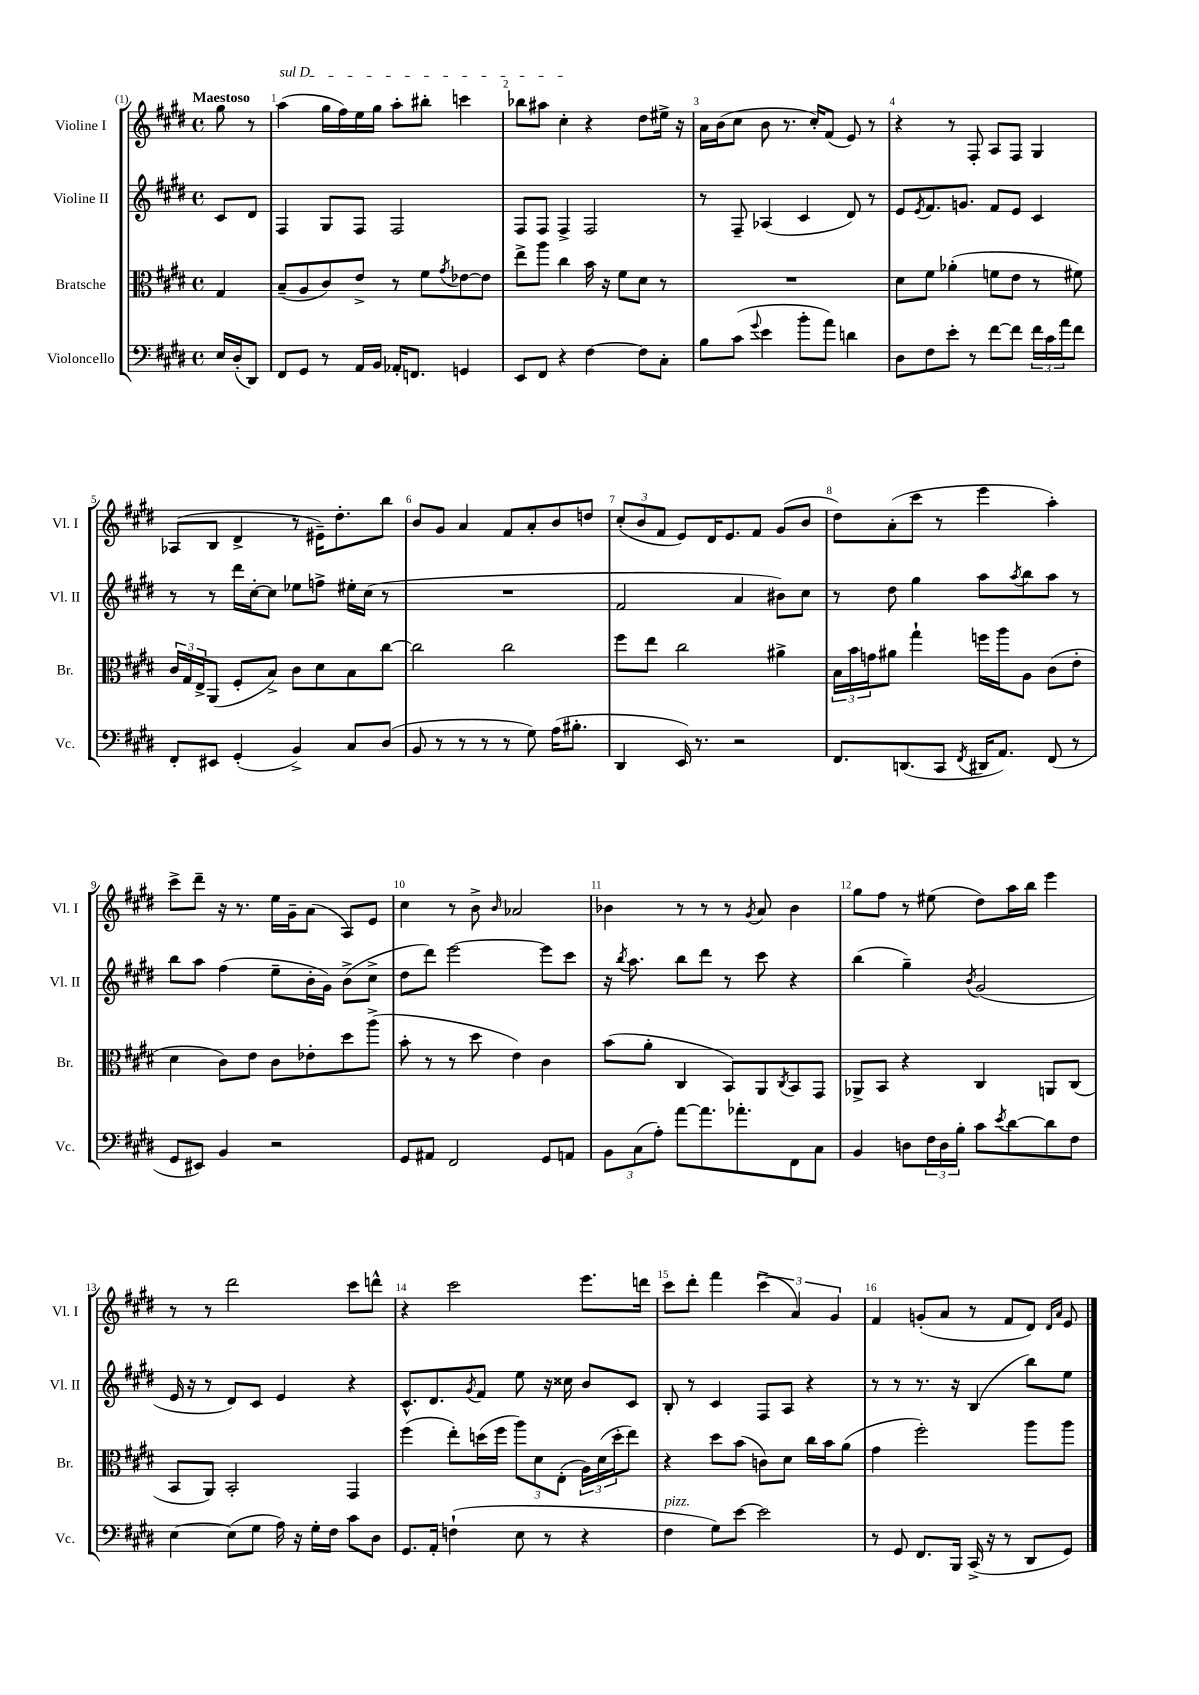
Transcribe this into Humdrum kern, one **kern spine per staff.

**kern	**kern	**kern	**kern
*staff4	*staff3	*staff2	*staff1
*clefF4	*clefC3	*clefG2	*clefG2
*k[f#c#g#d#]	*k[f#c#g#d#]	*k[f#c#g#d#]	*k[f#c#g#d#]
*M4/4	*M4/4	*M4/4	*M4/4
*met(c)	*met(c)	*met(c)	*met(c)
16E	4G#	8c#	8gg#
(16D#'	.	.	.
8DD#)	.	8d#	8r
=	=	=	=
8FF#	(8B~	4F#	(4aa
8GG#	8A	.	.
8r	8c#)	8G#	16gg#
.	.	.	16ff#)
16AA	8e^	8F#	16ee
16BB	.	.	16gg#
16AA-'	8r	2F#	8aa'
8.FF	.	.	.
.	8f#	.	8bb#'
.	8qg#	.	.
4GG	[8e-	.	4ccc
.	8e-]	.	.
=	=	=	=
8EE	8ee^	8F#	8bb-
8FF#	8aa	8F#	8aa#
4r	4cc#	4F#^	4cc#'
[4F#	16b	2F#	4r
.	16r	.	.
.	8f#	.	.
8F#]	8d#	.	8dd#
8C#'	8r	.	16ee#^
.	.	.	16r
=	=	=	=
8B	1r	8r	16a
.	.	.	(16b
(8c#	.	8F#~	8cc#
8qqg#	.	.	.
4e	.	(4A-	8b
.	.	.	8.r
8b'	.	4c#	.
.	.	.	16cc#')
8a)	.	.	(8f#
4d	.	8d#)	8e)
.	.	8r	8r
=	=	=	=
8D#	8d#	8e	4r
.	.	8qe	.
8F#	8f#	8.f#	.
8e'	(4a-'	.	8r
.	.	8.g	.
8r	.	.	8F#'
[8f#	8f	8f#	8A
8f#]	8e	8e	8F#
24f#	8r	4c#	4G#
24c#	.	.	.
24a	.	.	.
8f#	8f#)	.	.
=	=	=	=
8FF#'	24c#	8r	(8A-
.	24G#	.	.
.	24E^	.	.
8EE#	(8AA	8r	8B
(4GG#'	8F#'	16ddd#	4d#^
.	.	[16cc#'	.
.	8B^)	8cc#]	.
4BB^)	8c#	8ee-	8r
.	8d#	8ff^	16e#~)
.	.	.	8.dd#'
8C#	8B	16ee#'	.
.	.	(16cc#	.
(8D#	[8cc#	8r	8bb
=	=	=	=
8BB	2cc#]	1r	8b
8r	.	.	8g#
8r	.	.	4a
8r	.	.	.
8r	2cc#	.	8f#
8G#)	.	.	8a'
(16A	.	.	8b
8.B#'	.	.	.
.	.	.	8dd
=	=	=	=
4DD#	8ff#	2f#	(12cc#'
.	.	.	12b
.	8ee	.	.
.	.	.	12f#
16EE)	2cc#	.	8e)
8.r	.	.	.
.	.	.	16d#
.	.	.	8.e
2r	.	4a	.
.	.	.	8f#
.	4a#^	8b#)	(8g#
.	.	8cc#	8b
=	=	=	=
8.FF#	24B	8r	8dd#)
.	24b	.	.
.	24g	.	.
.	8a#	8dd#	(8a'
(8.DD	.	.	.
.	4gg#`	4gg#	8ccc#
8CC#	.	.	8r
8qFF#	.	.	.
16DD#	16ff	8aa	4eee
8.AA)	16aa	.	.
.	.	8qaa	.
.	8A	8bb	.
(8FF#	(8c#	8aa	4aa')
8r	8e'	8r	.
=	=	=	=
8GG#	4d#	8bb	8ccc#^
8EE#)	.	8aa	8ddd#~
4BB	8c#)	(4ff#	16r
.	.	.	8.r
.	8e	.	.
2r	8c#	8ee~	16ee
.	.	.	16g#~
.	8e-'	16b'	(8a
.	.	16g#)	.
.	8dd#	(8b^	8A)
.	(8aa^	8cc#^	8e
=	=	=	=
8GG#	8b'	8dd#	4cc#
8AA#	8r	8ddd#)	.
2FF#	8r	[2eee	8r
.	8dd#	.	8b^
.	.	.	16qqb
.	4e)	.	2a-
8GG#	4c#	8eee]	.
8AA	.	8ccc#	.
=	=	=	=
12BB	(8b	16r	4b-
.	.	8qbb	.
.	.	8.aa	.
(12C#	.	.	.
.	8a'	.	.
12A')	.	.	.
[8a	4C#	8bb	8r
8.a]	.	8ddd#	8r
.	8BB)	8r	8r
8.a-'	.	.	.
.	.	.	8qg#
.	8AA	8ccc#	8a
.	8qC#	.	.
8FF#	8BB	4r	4b-
8C#	8GG#	.	.
=	=	=	=
4BB	8AA-^	(4bb	8gg#
.	8BB	.	8ff#
8D	4r	4gg#~)	8r
24F#	.	.	(8ee#
24D	.	.	.
24B'	.	.	.
.	.	8qb	.
8c#	4C#	(2g#	8dd#)
8qe	.	.	.
[8d#	.	.	16aa
.	.	.	16bb
8d#]	8AA	.	4eee
8F#	(8C#	.	.
=	=	=	=
[4E	8BB	16e	8r
.	.	16r	.
.	8AA)	8r	8r
(8E]	2BB'	8d#)	2ddd#
8G#	.	8c#	.
16A)	.	4e	.
16r	.	.	.
16G#'	.	.	.
16F#	.	.	.
8c#	4GG#	4r	8ccc#
8D#	.	.	8ddd^^
=	=	=	=
8.GG#	(4ff#	8.c#^^	4r
16AA'	.	8.d#	.
(4F`	8ee')	.	2ccc#
.	.	8qg#	.
.	(16dd	8f#	.
.	16ff#	.	.
8E	12aa)	8ee	.
.	12d#	.	.
8r	.	16r	.
.	(12E'	.	.
.	.	16cc##	.
4r	24A)	8b	8.eee
.	(24d#	.	.
.	24dd'	.	.
.	8ee)	8c#	.
.	.	.	16ddd
=	=	=	=
4F#	4r	8B'	8ccc#
.	.	8r	8ddd#'
8G#)	8dd#	4c#	4fff#
[8e	(8b	.	.
2e]	8c)	8F#	(6ccc#^
.	8d#	8A	.
.	.	.	6a)
.	16cc#	4r	.
.	16b	.	.
.	.	.	6g#
.	(8a	.	.
=	=	=	=
8r	4g#	8r	4f#
8GG#	.	8r	.
8.FF#	2ff#')	8.r	(8g'
.	.	.	8a
16BBB	.	16r	.
(16CC#^	.	(4B	8r
16r	.	.	.
8r	.	.	8f#
8DD#	8aa	8bb)	8d#)
.	.	.	16qqd#
.	.	.	16qqa
8GG#)	8aa	8ee	8e
==	==	==	==
*-	*-	*-	*-
